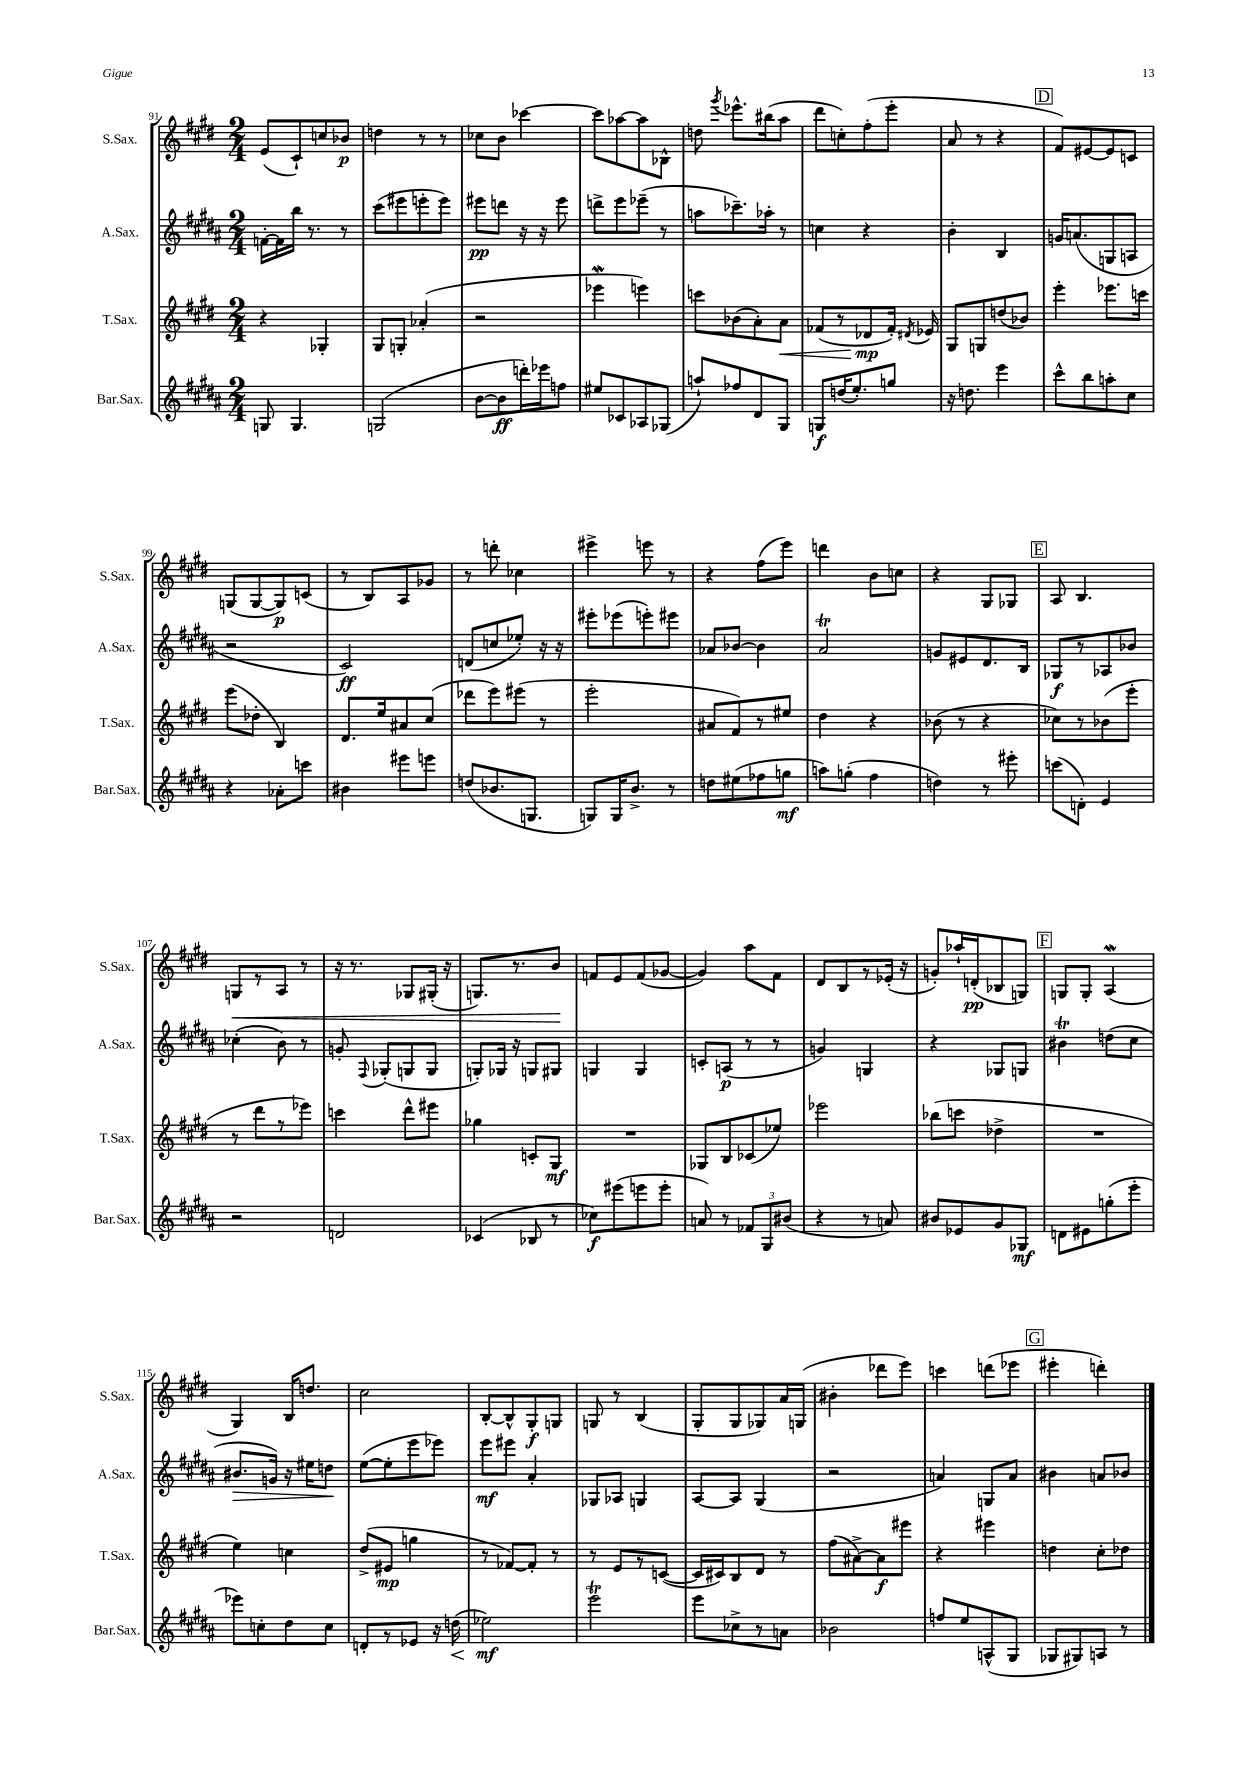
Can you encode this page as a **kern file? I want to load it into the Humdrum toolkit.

**kern	**kern	**kern	**kern
*staff4	*staff3	*staff2	*staff1
*clefG2	*clefG2	*clefG2	*clefG2
*k[f#c#g#d#a#]	*k[f#c#g#d#]	*k[f#c#g#d#a#]	*k[f#c#g#d#]
*M2/4	*M2/4	*M2/4	*M2/4
8G	4r	[16f'	(8e
.	.	16f]	.
4.G	.	16bb	8c#`)
.	.	8.r	.
.	4G-'	.	8cc
.	.	8r	8b-
=	=	=	=
(2G	8G#	(8ccc#	4dd
.	8G'	8eee#	.
.	(4a-'	8eee'	8r
.	.	8eee)	8r
=	=	=	=
[8b	2r	8eee#	8cc-
8b]	.	8ddd	8b
16ddd')	.	16r	[4ccc-
16eee-	.	16r	.
8ff	.	8eee#	.
=	=	=	=
8ee#	4eee-	8ddd^	8ccc-]
8c-	.	8eee	[8aa-
8A-	4eee)	(8eee-~	8aa-]
(8G-	.	8r	8B-^^
=	=	=	=
8aa`)	8ccc	8aa	8dd
.	.	.	8qggg#
8ff-	(8b-	8.ccc-~)	8.eee-^^
8d#	8a')	.	.
.	.	16aa-'	(16bb#
8G#	8a	8r	8aa
=	=	=	=
8G	(8f-	4cc	8ddd#
(16dd	8r	.	8cc')
8.ee')	.	.	.
.	8d-	4r	(8ff#'
8gg	16f-')	.	8eee'
.	8qd#	.	.
.	16e-	.	.
=	=	=	=
16r	8G#	4b'	8a
8.dd	.	.	.
.	8G	.	8r
4eee	(8dd	4B	4r
.	8b-)	.	.
=	=	=	=
8ccc#^^	4eee'	16g	8f#)
.	.	(8.a	.
8bb	.	.	[8e#
8aa'	8.eee-	8G	8e#]
8cc#	.	8A	8c
.	16ccc	.	.
=	=	=	=
4r	(8eee	2r	(8G
.	8dd-'	.	[8G
8a-'	4B)	.	8G])
8ccc	.	.	(8c
=	=	=	=
4b#	8.d#	2c#)	8r
.	.	.	8B)
.	16ee	.	.
8eee#	8a#	.	8A
8eee	(8cc#	.	8g-
=	=	=	=
(8dd	8ddd-	(8d	8r
8.b-	8eee)	8cc	8ddd'
.	(8eee#	8ee-')	4cc-
8.G	.	.	.
.	8r	16r	.
.	.	16r	.
=	=	=	=
8G)	2eee'	8eee#'	4eee#^
16G	.	(8eee-	.
8.b^	.	.	.
.	.	8eee')	8eee
8r	.	8eee#	8r
=	=	=	=
8dd	8a#	8a-	4r
(8ee#	8f#)	[8b-	.
8ff-	8r	4b-]	(8ff#
8gg	8ee#	.	8eee)
=	=	=	=
8aa)	4dd#	2a#	4ddd
(8gg'	.	.	.
4ff#	4r	.	8b
.	.	.	8cc
=	=	=	=
4dd)	(8b-	8g	4r
.	8r	8e#	.
8r	4r	8.d#	8G#
8eee#'	.	.	8G-
.	.	16B	.
=	=	=	=
(8ccc	8cc-)	8G-	8A
8d')	8r	8r	4.B
4e	(8b-	8A-	.
.	8eee'	8b-	.
=	=	=	=
2r	8r	(4cc-'	8G
.	8ddd#	.	8r
.	8r	8b)	8A
.	8eee-)	8r	8r
=	=	=	=
2d	4ccc	8g'	16r
.	.	.	8.r
.	.	8qqF#	.
.	.	(8G-'	.
.	8ddd#^^	8G	8G-
.	8eee#	8G	(16G#'
.	.	.	16r
=	=	=	=
(4c-	4gg-	8G')	8.G)
.	.	16G-	.
.	.	16r	8.r
8B-	8c'	8G	.
8r	8G#	8G#	8b
=	=	=	=
8cc-)	2r	4G	8f
(8eee#	.	.	8e
8eee	.	4G	(8f
8eee'	.	.	[8g-
=	=	=	=
8a)	8G-	8c'	4g-])
8r	8B	(8A	.
12f-	(8c-	8r	8aa
12G#	.	.	.
.	8ee-)	8r	8f#
(12b#	.	.	.
=	=	=	=
4r	2eee-	4g)	8d#
.	.	.	8B
8r	.	4G	8r
8a)	.	.	(16e-'
.	.	.	16r
=	=	=	=
8b#	(8bb-	4r	8g')
8e-	8ccc	.	16aa-`
.	.	.	(16d'
8g#	4dd-^	8G-	8B-
8G-	.	8G	8G)
=	=	=	=
8d	2r	4b#	8G
8e#	.	.	8G'
(8gg'	.	(8dd	(4A
8eee'	.	8cc#	.
=	=	=	=
8eee-)	4ee)	8.b#	4G#)
8cc'	.	.	.
.	.	16g)	.
8dd#	4cc	16r	16B
.	.	16ee#	8.dd
8cc	.	8dd	.
=	=	=	=
8d'	(8dd#^	([8ee	2cc#
8r	8e#	8ee']	.
8e-	4gg	8eee	.
16r	.	8eee-)	.
(16dd	.	.	.
=	=	=	=
2ee-)	8r	8eee	[8B'
.	[8f-)	8eee#	8B^^]
.	8f-']	4a#'	8G#'
.	8r	.	8G
=	=	=	=
2eee	8r	8G-	8G
.	8e	8A-	8r
.	8r	4G	(4B
.	([8c	.	.
=	=	=	=
8eee	16c]	[8A#	8G#'
.	16c#)	.	.
8cc-^	8B	8A#]	8G#
8r	8d#	(4G#	8G-)
8a	8r	.	16a
.	.	.	(16G
=	=	=	=
2b-	(8ff#	2r	4b#'
.	[8a#^)	.	.
.	8a#]	.	8ddd-
.	8eee#	.	8eee)
=	=	=	=
8ff	4r	4a)	4ccc
8ee	.	.	.
(8A^^	4eee#	8G	(8ddd
8G#	.	8a	8eee-
=	=	=	=
8G-	4dd	4b#	4eee#'
8G#)	.	.	.
8A	8cc#'	8a	4ddd')
8r	8dd-	8b-	.
==	==	==	==
*-	*-	*-	*-
